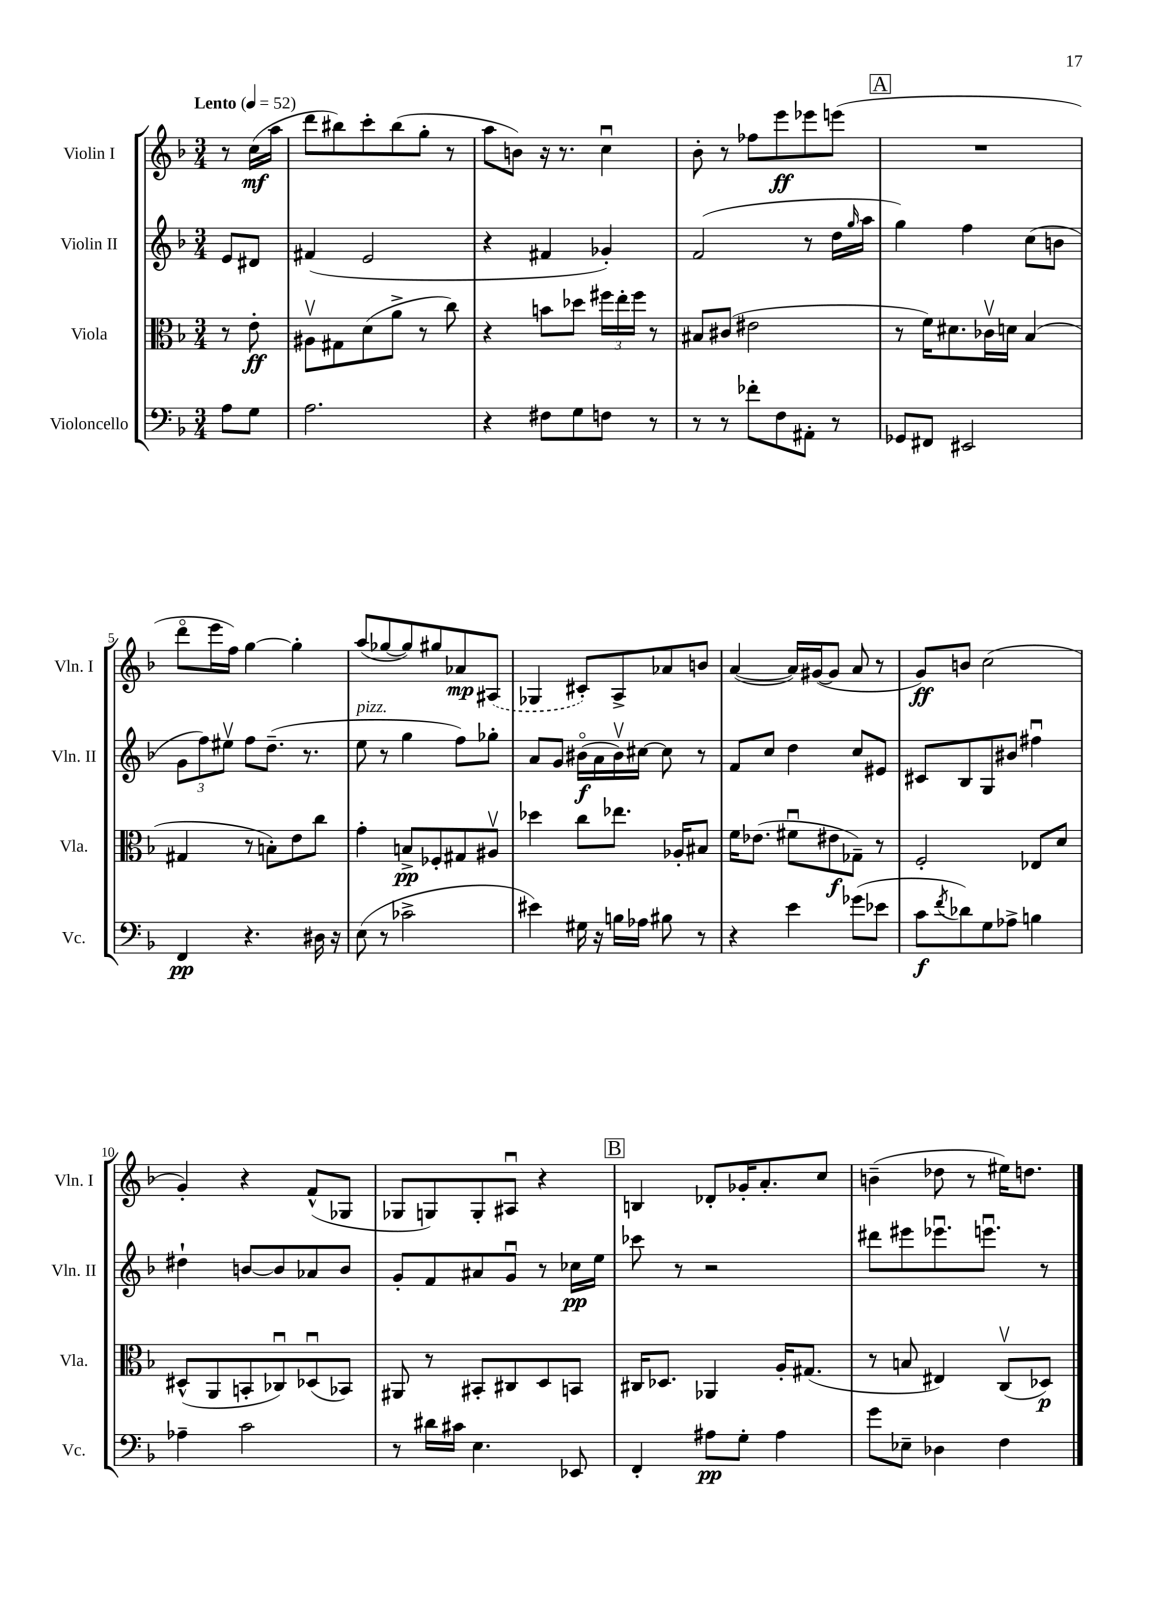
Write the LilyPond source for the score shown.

<<
\new StaffGroup <<
\new Staff = "s0" \with { instrumentName = "Violin I" shortInstrumentName = "Vln. I" } {
    \clef treble \key f \major \numericTimeSignature \time 3/4 \partial 4 \tempo "Lento" 4 = 52
    r8 c''16\mf( a''16 |
    d'''8 bis''8) c'''8-. bis''8( g''8-. r8 |
    a''8 b'8) r16 r8. c''4\downbow |
    bes'8-. r8 fes''8 e'''8\ff ees'''8 e'''8( |
    \mark \markup { \box "A" } R2. |
    d'''8\flageolet e'''16 f''16) g''4~ g''4-. |
    a''8( ges''8~ ges''8) gis''8 aes'8\mp \once \slurDashed ais8( |
    ges4 cis'8-.) a8-> aes'8 b'8 |
    a'4~( a'16) gis'16~( gis'8 a'8 r8 |
    g'8\ff) b'8 c''2( |
    g'4-.) r4 f'8-^( ges8 |
    ges8 g8) g8-. ais8\downbow r4 |
    \mark \markup { \box "B" } b4 des'8-. ges'16-. a'8.-. c''8 |
    b'4--( des''8 r8 eis''16) d''8. \bar "|." |
}
\new Staff = "s1" \with { instrumentName = "Violin II" shortInstrumentName = "Vln. II" } {
    \clef treble \key f \major \numericTimeSignature \time 3/4 \partial 4
    e'8 dis'8 |
    fis'4( e'2 |
    r4 fis'4 ges'4-.) |
    f'2( r8 d''16 \grace { g''16 } a''16 |
    \mark \markup { \box "A" } g''4) f''4 c''8( b'8 |
    \tuplet 3/2 { g'8 f''8) eis''8\upbow } f''8 d''8.--( r8. |
    e''8^\markup { \italic "pizz." } r8 g''4 f''8) ges''8-. |
    a'8 g'8 bis'16\flageolet\f( a'16 bis'16\upbow) cis''16~ cis''8 r8 |
    f'8 c''8 d''4 c''8 eis'8 |
    cis'8 bes8 g8 bis'8 fis''4\downbow |
    dis''4-! b'8~ b'8 aes'8 b'8 |
    g'8-. f'8 ais'8 g'8\downbow r8 ces''16\pp e''16 |
    \mark \markup { \box "B" } ces'''8 r8 r2 |
    dis'''8 eis'''8 ees'''8.\downbow e'''8.\downbow r8 \bar "|." |
}
\new Staff = "s2" \with { instrumentName = "Viola" shortInstrumentName = "Vla." } {
    \clef alto \key f \major \numericTimeSignature \time 3/4 \partial 4
    r8 e'8-.\ff |
    ais8\upbow gis8 d'8( a'8-> r8 c''8) |
    r4 b'8 des''8 \tuplet 3/2 { fis''16 e''16-. fis''16 } r8 |
    bis8 cis'8( eis'2 |
    \mark \markup { \box "A" } r8 f'16) dis'8. ces'16\upbow d'16 bes4( |
    gis4 r8 b8-.) e'8 c''8 |
    g'4-. b8->\pp fes8-. gis8 ais8\upbow |
    des''4 c''8 ees''8. aes16-. bis8 |
    f'16 ees'8.( fis'8\downbow eis'8\f ges8--) r8 |
    f2-. ees8 d'8 |
    dis8-^( a,8 b,8-. ces8\downbow) des8\downbow( bes,8) |
    ais,8 r8 bis,8-. cis8 d8 b,8 |
    \mark \markup { \box "B" } cis16 des8. aes,4 a16-. gis8.( |
    r8 b8 eis4) c8\upbow( des8\p) \bar "|." |
}
\new Staff = "s3" \with { instrumentName = "Violoncello" shortInstrumentName = "Vc." } {
    \clef bass \key f \major \numericTimeSignature \time 3/4 \partial 4
    a8 g8 |
    a2. |
    r4 fis8 g8 f8 r8 |
    r8 r8 fes'8-. f8 ais,8-. r8 |
    \mark \markup { \box "A" } ges,8 fis,8 eis,2 |
    f,4\pp r4. dis16 r16 |
    e8( r8 ces'2-> |
    eis'4) gis16 r16 b16 aes16 bis8 r8 |
    r4 e'4 ges'8( ees'8 |
    c'8\f \acciaccatura { f'8 } des'8) g8 aes8-> b4 |
    aes4-- c'2 |
    r8 dis'16 cis'16 e4. ees,8 |
    \mark \markup { \box "B" } f,4-. ais8\pp g8-. ais4 |
    g'8 ees8-- des4 f4 \bar "|." |
}
>>
>>
